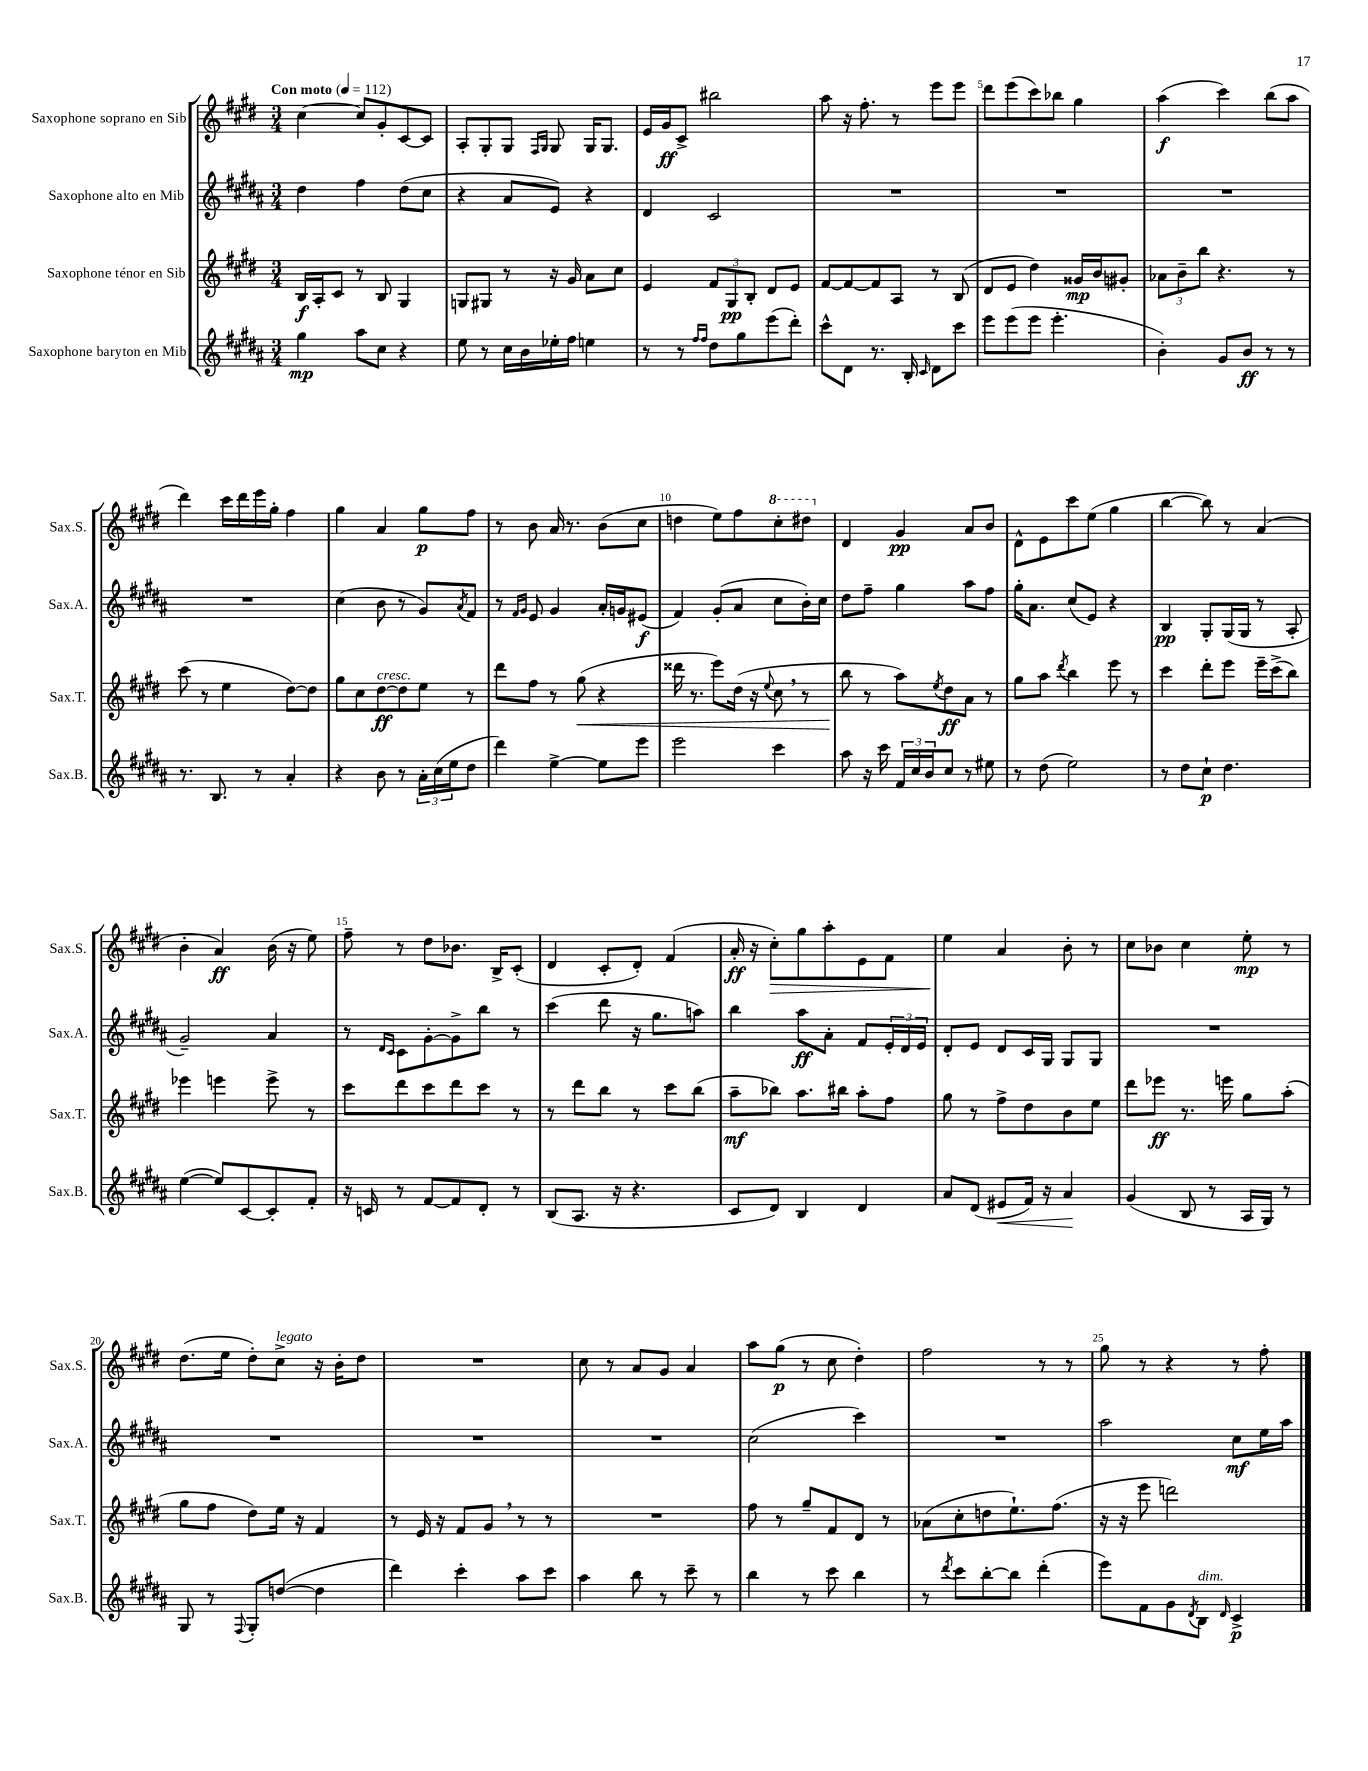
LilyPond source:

<<
\new StaffGroup <<
\new Staff = "s0" \with { instrumentName = "Saxophone soprano en Sib" shortInstrumentName = "Sax.S." } {
    \clef treble \key e \major \numericTimeSignature \time 3/4 \tempo "Con moto" 4 = 112
    cis''4~ cis''8 gis'8-. cis'8~ cis'8 |
    a8-. gis8-. gis8 \grace { fis16 gis16 } gis8 gis16 gis8. |
    e'16 gis'16\ff cis'8-> bis''2 |
    a''8 r16 fis''8.-. r8 e'''8 e'''8 |
    dis'''8 e'''8( cis'''8) bes''8 gis''4 |
    a''4\f( cis'''4) b''8( a''8 |
    dis'''4) cis'''16 dis'''16 e'''16 gis''16-. fis''4 |
    gis''4 a'4 gis''8\p fis''8 |
    r8 b'8 a'16 r8. b'8( cis''8 |
    d''4 e''8) fis''8 \ottava #1 cis'''8-. dis'''!8 \ottava #0 |
    dis'4 gis'4\pp a'8 b'8 |
    dis'8-^ e'8 cis'''8 e''8( gis''4 |
    b''4~ b''8) r8 a'4( |
    b'4-. a'4\ff) b'16( r16 e''8) |
    fis''8-- r8 dis''8 bes'8. b16-> cis'8-.( |
    dis'4 cis'8-. dis'8-.) fis'4( |
    a'16-.\ff r16 cis''8-.\>) gis''8 a''8-. e'8 fis'8 |
    e''4\! a'4 b'8-. r8 |
    cis''8 bes'8 cis''4 e''8-.\mp r8 |
    dis''8.( e''16 dis''8-.) cis''8->^\markup { \italic "legato" } r16 b'16-. dis''8 |
    R2. |
    cis''8 r8 a'8 gis'8 a'4 |
    a''8 gis''8\p( r8 cis''8 dis''4-.) |
    fis''2 r8 r8 |
    gis''8 r8 r4 r8 fis''8-. \bar "|." |
}
\new Staff = "s1" \with { instrumentName = "Saxophone alto en Mib" shortInstrumentName = "Sax.A." } {
    \clef treble \key b \major \numericTimeSignature \time 3/4
    dis''4 fis''4 dis''8( cis''8 |
    r4 ais'8 e'8) r4 |
    dis'4 cis'2 |
    R2. |
    R2. |
    R2. |
    R2. |
    cis''4( b'8 r8 gis'8) \acciaccatura { ais'8 } fis'8 |
    r8 \grace { fis'16 gis'16 } e'8 gis'4 ais'16-. g'16 eis'8\f( |
    fis'4) gis'8-.( ais'8 cis''8 b'16-.) cis''16 |
    dis''8 fis''8-- gis''4 ais''8 fis''8 |
    gis''16-. ais'8. cis''8( e'8) r4 |
    b4\pp gis8-. gis16( gis16 r8 ais8-. |
    gis'2--) ais'4 |
    r8 \grace { dis'16 cis'16 } cis'8 gis'8~-. gis'8-> b''8 r8 |
    cis'''4( dis'''8 r16 gis''8. a''8) |
    b''4 ais''8\ff ais'8-. fis'8 \tuplet 3/2 { e'16-. dis'16 e'16 } |
    dis'8-. e'8 dis'8 cis'16 gis16 gis8 gis8 |
    R2. |
    R2. |
    R2. |
    R2. |
    cis''2( cis'''4) |
    R2. |
    ais''2 cis''8\mf e''16 ais''16 \bar "|." |
}
\new Staff = "s2" \with { instrumentName = "Saxophone ténor en Sib" shortInstrumentName = "Sax.T." } {
    \clef treble \key e \major \numericTimeSignature \time 3/4
    b16\f a16-. cis'8 r8 b8 gis4 |
    g8 gis8 r8 r16 gis'16 a'8 cis''8 |
    e'4 \tuplet 3/2 { fis'8 gis8\pp b8-. } dis'8 e'8 |
    fis'8~ fis'8~ fis'8 a8 r8 b8( |
    dis'8 e'8 dis''4) gisis'16\mp b'16 gis'8-. |
    \tuplet 3/2 { aes'8 b'8-- b''8 } r4. r8 |
    cis'''8( r8 e''4 dis''8~) dis''8 |
    gis''8 cis''8 dis''8~\ff^\markup { \italic "cresc." } dis''8 e''8 r8 |
    dis'''8 fis''8 r8 gis''8\<( r4 |
    disis'''16 r8. e'''8) dis''16( r16 \appoggiatura { e''8 } cis''8 \breathe r8 |
    b''8\! r8 a''8) \acciaccatura { e''8 } dis''8\ff a'8 r8 |
    gis''8 a''8 \acciaccatura { dis'''8 } b''4 e'''8 r8 |
    cis'''4 dis'''8-. e'''8 e'''16-- cis'''16->( b''8) |
    ees'''4 e'''4 e'''8-> r8 |
    cis'''8 dis'''8 cis'''8 dis'''8 cis'''8 r8 |
    r8 dis'''8 b''8 r8 cis'''8 b''8( |
    a''8--\mf bes''8) a''8. bis''16 a''8-. fis''8 |
    gis''8 r8 fis''8-> dis''8 b'8 e''8 |
    dis'''8 ees'''8\ff r8. e'''16 gis''8 a''8-.( |
    gis''8 fis''8 dis''8) e''16 r16 fis'4 |
    r8 e'16 r16 fis'8 gis'8 \breathe r8 r8 |
    R2. |
    fis''8 r8 gis''8-- fis'8 dis'8 r8 |
    aes'8( cis''8-. d''8 e''8.-!) fis''8.( |
    r16 r16 e'''8 d'''2) \bar "|." |
}
\new Staff = "s3" \with { instrumentName = "Saxophone baryton en Mib" shortInstrumentName = "Sax.B." } {
    \clef treble \key b \major \numericTimeSignature \time 3/4
    gis''4\mp ais''8 cis''8 r4 |
    e''8 r8 cis''16 b'16 ees''16-. fis''16 e''4 |
    r8 r8 \grace { fis''16 fis''16 } dis''8 gis''8 e'''8( dis'''8-.) |
    cis'''8-^ dis'8 r8. b16-. \grace { cis'16 } dis'8 cis'''8 |
    e'''8 e'''8( e'''8 e'''4.-. |
    b'4-.) gis'8 b'8\ff r8 r8 |
    r8. b8. r8 ais'4-. |
    r4 b'8 r8 \tuplet 3/2 { ais'16-. cis''16( e''16 } dis''8 |
    dis'''4) e''4~-> e''8 e'''8 |
    e'''2 cis'''4 |
    ais''8 r16 cis'''16 \tuplet 3/2 { fis'16 cis''16 b'16 } cis''8 r8 eis''8 |
    r8 dis''8( e''2) |
    r8 dis''8 cis''8-!\p dis''4. |
    e''4~( e''8) cis'8~ cis'8-. fis'8-. |
    r16 c'16 r8 fis'8~ fis'8 dis'8-. r8 |
    b8( ais8. r16 r4. |
    cis'8 dis'8) b4 dis'4 |
    ais'8 dis'8( eis'8\< fis'16) r16 ais'4\! |
    gis'4( b8 r8 ais16 gis16) r8 |
    gis8 r8 \appoggiatura { fis8 } gis8-. d''8~( d''4 |
    dis'''4) cis'''4-. ais''8 cis'''8 |
    ais''4 b''8 r8 cis'''8-- r8 |
    b''4 r8 cis'''8 b''4 |
    r8 \acciaccatura { dis'''8 } cis'''8 b''8~-. b''8 dis'''4-.( |
    e'''8) fis'8 gis'8 \acciaccatura { dis'8 } b8^\markup { \italic "dim." } \grace { dis'16 } cis'4->\p \bar "|." |
}
>>
>>
\layout { \context { \Score \override BarNumber.break-visibility = ##(#f #t #t) barNumberVisibility = #(every-nth-bar-number-visible 5) } }
